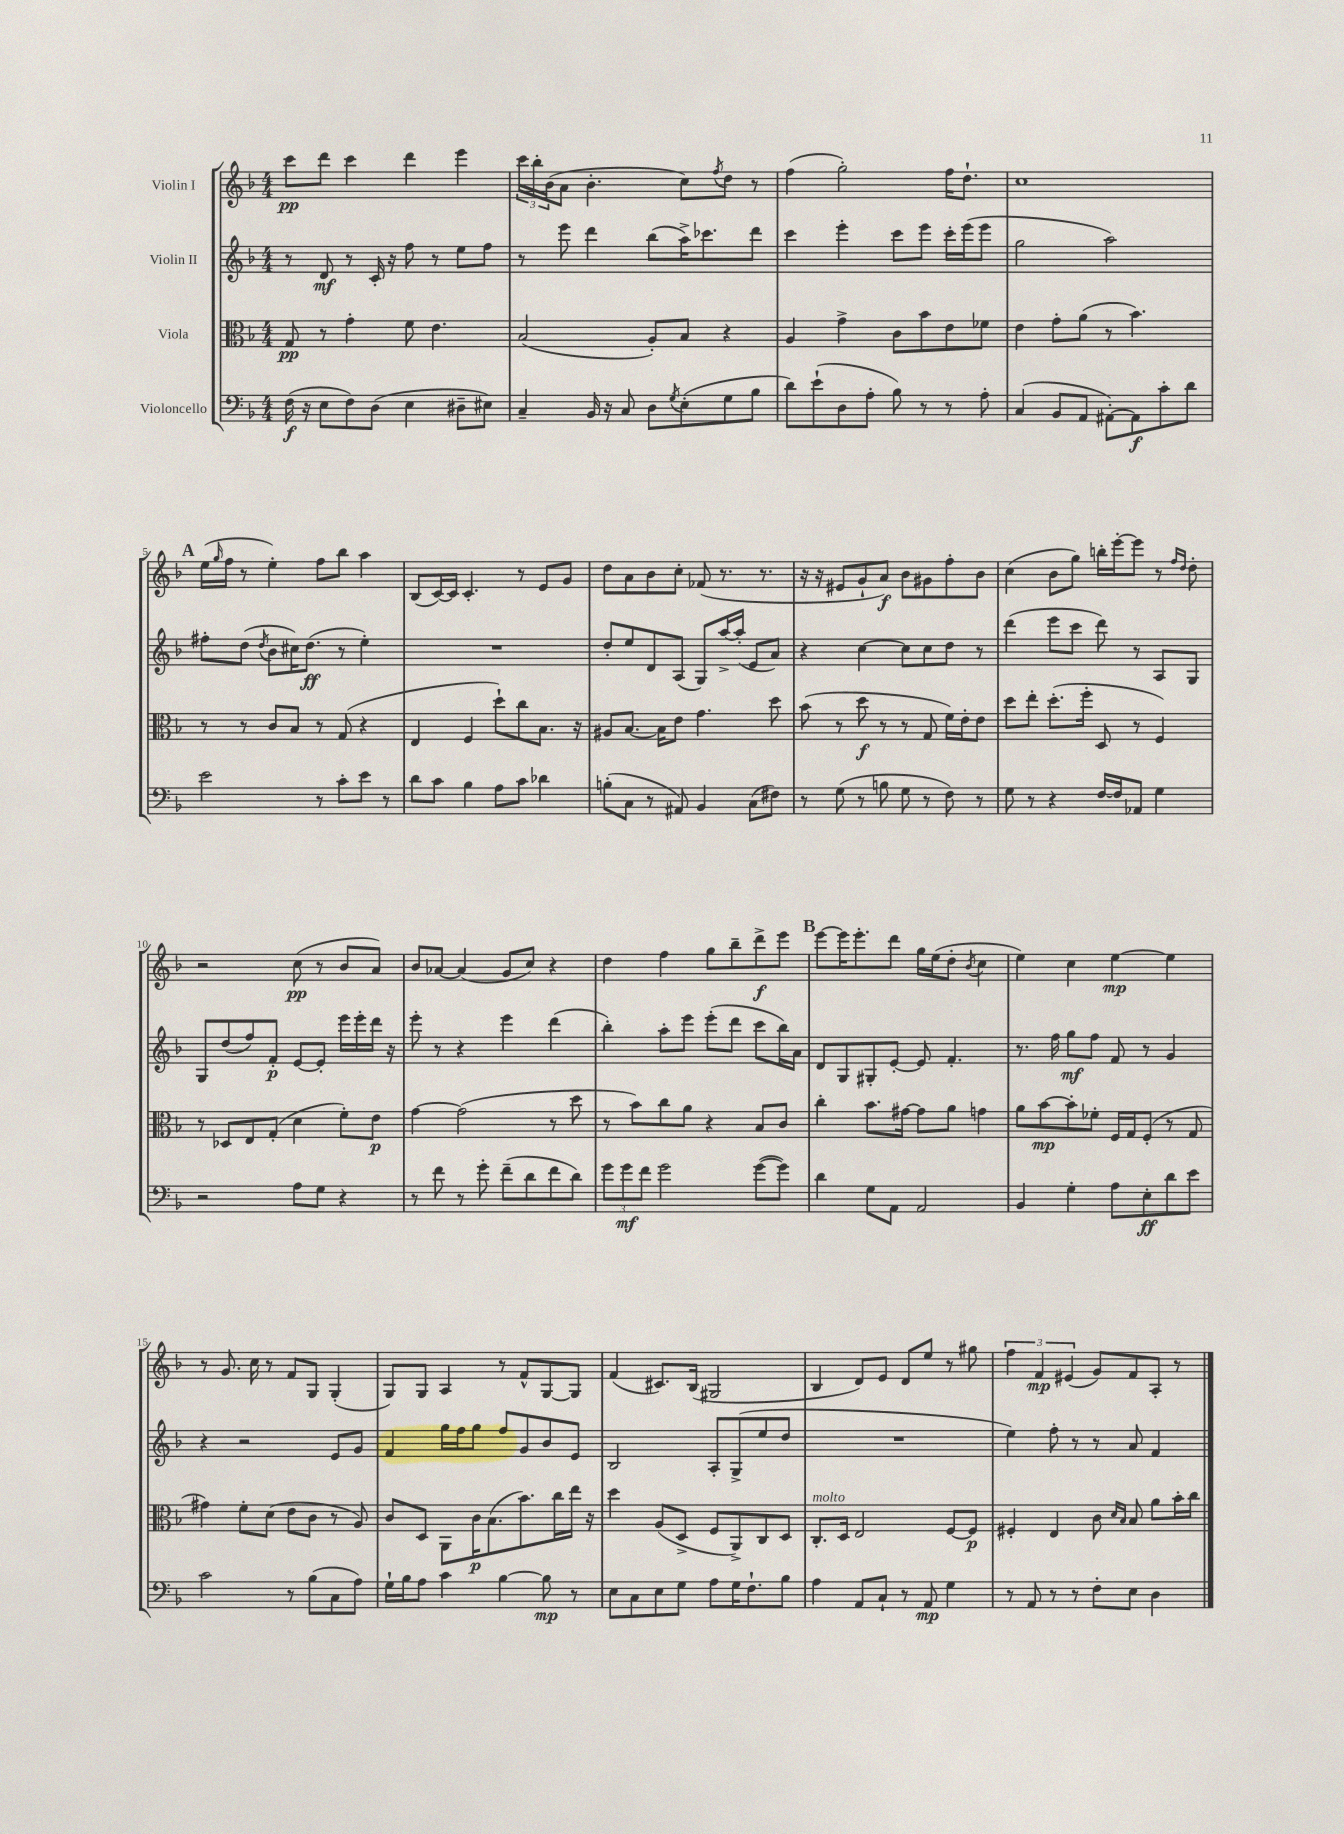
<<
\new StaffGroup <<
\new Staff = "s0" \with { instrumentName = "Violin I" } {
    \clef treble \key f \major \numericTimeSignature \time 4/4
    c'''8\pp d'''8 c'''4 d'''4 e'''4 |
    \tuplet 3/2 { c'''16 bes''16-. bes'16( } a'8 bes'4.-. c''8) \acciaccatura { f''8 } d''8 r8 |
    f''4( g''2-.) f''16 d''8.-! |
    c''1 |
    \mark \markup { \bold "A" } e''16( \grace { g''16 } f''16 r8 e''4-.) f''8 bes''8 a''4 |
    bes8( c'16~) c'16 c'4.-. r8 e'8 g'8 |
    d''8 a'8 bes'8 c''8-. fes'8( r8. r8. |
    r16 r16 eis'8 g'8-! a'8\f) bes'8 gis'8 f''8-. bes'8 |
    c''4( bes'8 g''8) b''16-. e'''16~-. e'''8 r8 \grace { f''16 d''16 } d''8-. |
    r2 c''8\pp( r8 bes'8 a'8) |
    bes'8 aes'8~ aes'4( g'8 c''8) r4 |
    d''4 f''4 g''8 bes''8-- d'''8->\f e'''8 |
    \mark \markup { \bold "B" } e'''8~ e'''16 e'''8.-. d'''8 g''16 e''16( d''8-. \acciaccatura { bes'8 } c''4 |
    e''4) c''4 e''4~\mp e''4 |
    r8 g'8. c''16 r8 f'8 g8 g4-.( |
    g8) g8 a4 r8 f'8-^ g8~ g8 |
    f'4( cis'8.) bes16( gis2 |
    bes4 d'8) e'8 d'8 e''8 r8 gis''8 |
    \tuplet 3/2 { f''4 f'4\mp eis'4( } g'8) f'8 a8-. r8 \bar "|." |
}
\new Staff = "s1" \with { instrumentName = "Violin II" } {
    \clef treble \key f \major \numericTimeSignature \time 4/4
    r8 d'8\mf r8 c'16-. r16 f''8 r8 e''8 f''8 |
    r8 e'''8 d'''4 bes''8( a''16->) ces'''8. d'''8 |
    c'''4 e'''4-. c'''8 e'''8 c'''16-. e'''16( e'''8 |
    g''2 a''2) |
    \mark \markup { \bold "A" } fis''8-. d''8( \acciaccatura { d''8 } bes'8 cis''16) d''8.\ff( r8 e''4-.) |
    R1 |
    d''8-. e''8 d'8 a8( g8) a''16~-> a''16-.( e'8 a'8) |
    r4 c''4~ c''8 c''8 d''8 r8 |
    d'''4( e'''8 c'''8 d'''8) r8 a8 g8 |
    g8 d''8( f''8) f'8-.\p e'8~ e'8-. e'''16 e'''16-. d'''16 r16 |
    e'''8-. r8 r4 e'''4 d'''4( |
    bes''4-.) a''8-. e'''8 e'''8-.( d'''8 c'''8 bes''16) a'16 |
    \mark \markup { \bold "B" } d'8 g8 gis8-. e'8~-. e'8 f'4.-. |
    r8. f''16 g''8\mf f''8 f'8 r8 g'4 |
    r4 r2 e'8 g'8 |
    f'4 g''16 f''16 g''8 f''8 g'8 bes'8 e'8 |
    bes2 a8-. g8->( e''8 d''8 |
    R1 |
    e''4) f''8-. r8 r8 a'8 f'4 \bar "|." |
}
\new Staff = "s2" \with { instrumentName = "Viola" } {
    \clef alto \key f \major \numericTimeSignature \time 4/4
    g8\pp r8 g'4-. f'8 e'4. |
    bes2( a8-.) bes8 r4 |
    a4 g'4-> c'8 bes'8 e'8 fes'8 |
    e'4 g'8-. a'8( r8 bes'4.) |
    \mark \markup { \bold "A" } r8 r8 c'8 bes8 r8 g8( r4 |
    e4 f4 d''8-!) c''8 bes8. r16 |
    ais8 bes8.~ bes16 e'8 g'4. d''8 |
    bes'8( r8 d''8\f r8 r8 g8 f'16) e'16-. e'8 |
    d''8 e''8-. d''8.-.( f''16-. d8 r8 f4) |
    r8 des8 e8 g8-.( d'4 f'8-.) e'8\p |
    g'4~ g'2( r8 d''8 |
    r8 bes'8) c''8 a'8 r4 bes8 c'8 |
    \mark \markup { \bold "B" } c''4-. bes'8. gis'16~ gis'8 a'8 g'4 |
    a'8 bes'8~\mp bes'8-. fes'8-. f16 g16 f8-.( r8 g8 |
    gis'4) f'8-. d'8( e'8 c'8 r8 a8) |
    c'8 d8 a,8 c'16\p bes8.( bes'8.) c''16 e''16 r16 |
    d''4 a8( d8-> f8 a,8->) c8 d8 |
    c8.-.^\markup { \italic "molto" } d16 e2 f8~ f8\p |
    fis4-. e4 c'8 \grace { d'16 bes16 } bes8 a'8 bes'16-. c''16 \bar "|." |
}
\new Staff = "s3" \with { instrumentName = "Violoncello" } {
    \clef bass \key f \major \numericTimeSignature \time 4/4
    f16\f( r16 e8 f8) d8( e4 dis8-- eis8) |
    c4-- bes,16 r16 c8 d8 \acciaccatura { g8 } e8-.( g8 bes8 |
    d'8) e'8-!( d8 a8-. bes8) r8 r8 a8-. |
    c4( bes,8 a,8 ais,8~-.) ais,8\f c'8-. d'8 |
    \mark \markup { \bold "A" } e'2 r8 c'8-. e'8 r8 |
    d'8 c'8 bes4 a8 c'8 des'4 |
    b8-.( c8 r8 ais,8) bes,4 c8( fis8) |
    r8 g8( r8 b8 g8 r8 f8) r8 |
    g8 r8 r4 f16~ f16 aes,8 g4 |
    r2 a8 g8 r4 |
    r8 f'8 r8 g'8-. f'8--( d'8 f'8 d'8) |
    \tuplet 3/2 { g'8 g'8\mf f'8 } g'2 g'8~( g'8) |
    \mark \markup { \bold "B" } d'4 g8 a,8 a,2 |
    bes,4 g4-. a8 e8-.\ff d'8 e'8 |
    c'2 r8 bes8( c8 a8) |
    g16-! bes16 a8 c'4 bes4~ bes8\mp r8 |
    e8 c8 e8 g8 a8 g16 f8.-! bes8 |
    a4 a,8 c8-! r8 a,8\mp g4 |
    r8 a,8 r8 r8 f8-. e8 d4 \bar "|." |
}
>>
>>
